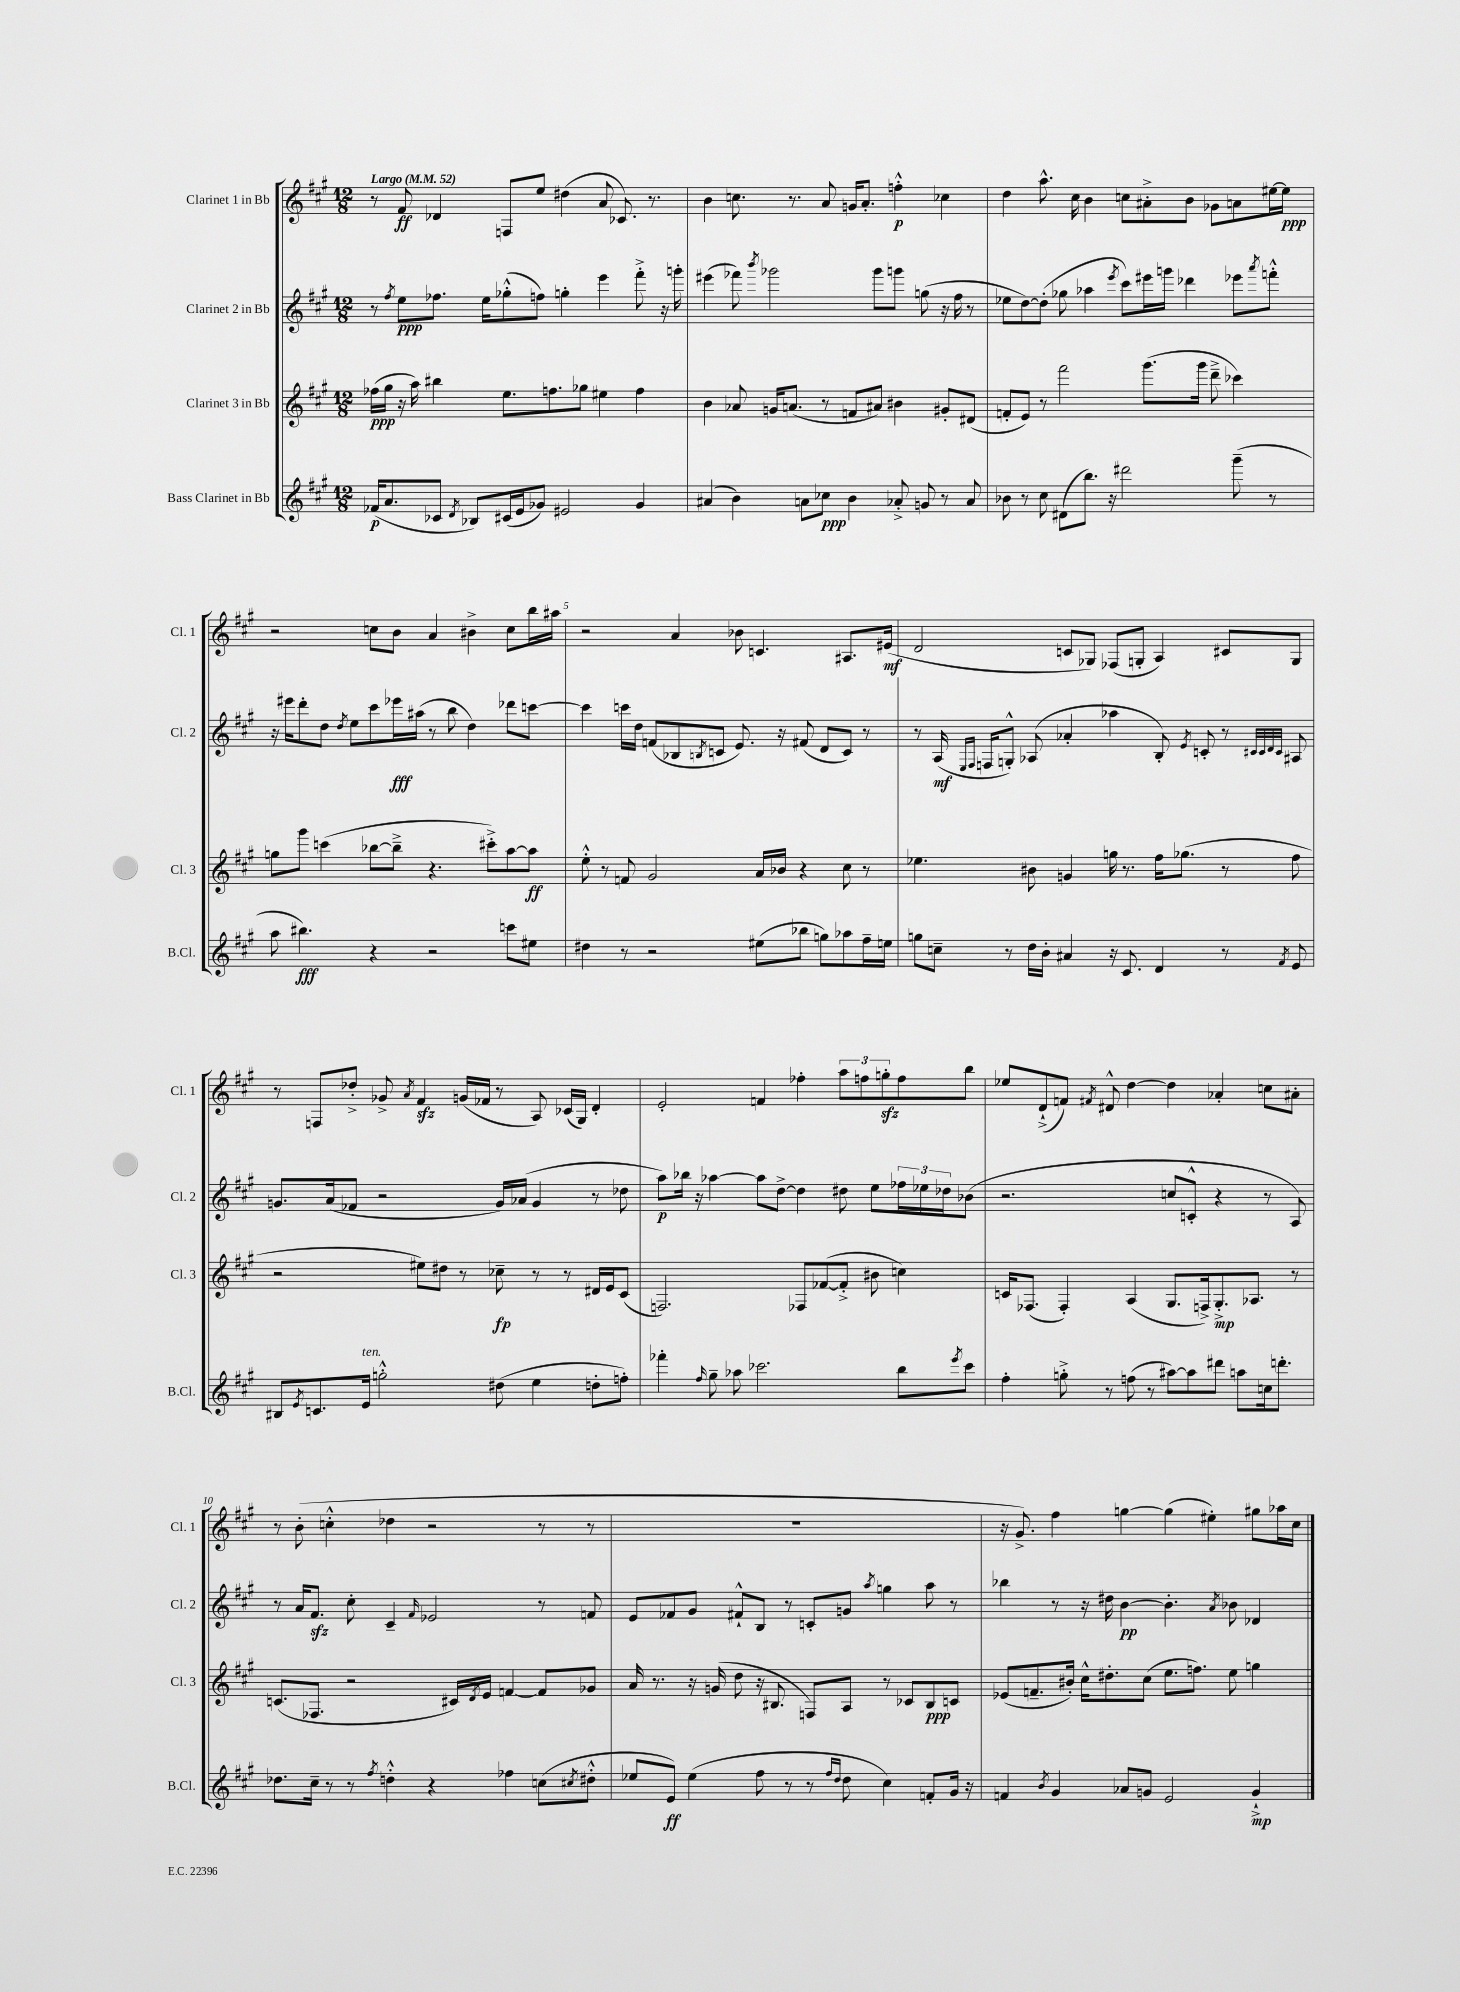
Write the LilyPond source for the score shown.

<<
\new StaffGroup <<
\new Staff = "s0" \with { instrumentName = "Clarinet 1 in Bb" shortInstrumentName = "Cl. 1" } {
    \clef treble \key a \major \numericTimeSignature \time 12/8 \tempo "Largo" 4 = 52
    r8 fis'8\ff des'4 f8 e''8 dis''4( a'8 ces'8.) r8. |
    b'4 c''8. r8. a'8 g'16 a'8.-. f''4-.-^\p ces''4 |
    d''4 a''8.-^ cis''16 b'4 c''8 ais'8-.-> b'8 ges'8 a'8 eis''16~ eis''16\ppp |
    r2 c''8 b'8 a'4 bis'4-> c''8 b''16 ais''16 |
    r2 a'4 bes'8 c'4. ais8. eis'16\mf( |
    d'2 c'8 ges8) fes8( g8-. a4) cis'8 g8 |
    r8 f8 des''8-.-> ges'8-> \acciaccatura { a'8 } fis'4\sfz g'16( fes'16 r8 a8) ces'16( gis16) d'4-. |
    e'2-. f'4 fes''4-. \tuplet 3/2 { a''8 f''8 g''8-.\sfz } f''8 b''8 |
    ees''8 d'8-!->( f'8) \acciaccatura { fis'8 } dis'8-^ d''4~ d''4 aes'4-. c''8 ais'8-. |
    r8 b'8-.( c''4-.-^ des''4 r2 r8 r8 |
    R1. |
    r16 gis'8.->) fis''4 g''4~ g''4( eis''4-.) gis''8 aes''16 cis''16 \bar "|." |
}
\new Staff = "s1" \with { instrumentName = "Clarinet 2 in Bb" shortInstrumentName = "Cl. 2" } {
    \clef treble \key a \major \numericTimeSignature \time 12/8
    r8 \acciaccatura { fis''8 } e''8\ppp fes''8. e''16 ges''8-.-^( f''8) g''4-. e'''4 fis'''8-.-> r16 g'''16-. |
    eis'''4( fes'''8) \acciaccatura { b'''8 } ges'''2 ges'''8 g'''8 g''8( r16 fis''16 r8 |
    ees''8 d''8~) d''8-.( ges''8 aes''4 \acciaccatura { e'''8 } cis'''8) eis'''16 g'''16 des'''4 ees'''8 \acciaccatura { a'''8 } f'''8-.-^ |
    r16 eis'''16 d'''8-. d''8 \acciaccatura { d''8 } e''8 cis'''8 ees'''16\fff ais''16( r8 b''8 d''4) des'''8 c'''8~ |
    c'''4 c'''16 d''16 f'8( bes8 \acciaccatura { b8 } c'8 e'8.) r16 fis'8( d'8 c'8) r8 |
    r8 a16\mf( \grace { e16 fis16 } f16 g8-.-^) aes8( aes'4-. aes''4 b8-.) \acciaccatura { e'8 } c'8-. r8 \grace { cis'32 cis'32 d'32 cis'32 } ais8 |
    g'8. a'16( fes'8 r2 g'16) aes'16( g'4 r8 des''8 |
    a''8\p) bes''16 r16 aes''4~ aes''8 d''8~-> d''4 dis''8 e''8 \tuplet 3/2 { fes''16 ees''16 des''16 } bes'8( |
    r2. c''8 c'8-.-^ r4 r8 a8) |
    r8 a'16 fis'8.\sfz cis''8-. cis'4-- \grace { fis'16 } ees'2 r8 f'8 |
    e'8 fes'8 gis'8 fis'8-!-^ b8 r8 c'8-. g'8 \acciaccatura { a''8 } g''4 a''8 r8 |
    bes''4 r8 r16 dis''16 b'4~\pp b'4.-. \acciaccatura { a'8 } bes'8 des'4 \bar "|." |
}
\new Staff = "s2" \with { instrumentName = "Clarinet 3 in Bb" shortInstrumentName = "Cl. 3" } {
    \clef treble \key a \major \numericTimeSignature \time 12/8
    fes''16\ppp( gis''16 r16 a''16) bis''4 e''8. f''8. ges''8 eis''4 f''4 |
    b'4 aes'8 g'16 a'8.( r8 f'8 ais'8) bis'4 gis'8-. dis'8( |
    f'8-. e'8) r8 fis'''2 gis'''8.( gis'''16 d'''8---> ces'''4) |
    g''8 gis'''8 c'''4( bes''8~ bes''8---> r4. cis'''8-.->) a''8~ a''8\ff |
    e''8-.-^ r8 f'8 gis'2 a'16 bes'16 r4 cis''8 r8 |
    ees''4. bis'8 g'4 g''16 r8. fis''16 ges''8.( r8 fis''8 |
    r2 eis''8) dis''8 r8 ces''8--\fp r8 r8 dis'16 e'16 cis'8( |
    f2.) fes8 fes'8~( fes'8-.-> bis'8 c''4) |
    c'16 fes8.( fes4-.) a4( gis8. f16->) gis8.-.->\mp aes8. r8 |
    c'8.( fes8. r2 cis'16) \acciaccatura { d'8 } e'16 f'4~ f'8 ges'8 |
    a'16 r8. r16 g'16( d''8 r16 bis8. f8) a8 r8 ces'8 bis8\ppp c'8 |
    ees'8( f'8.-- bis'16-.) cis''16-^ dis''8.-. cis''8( e''8. f''8.) e''8 g''4 \bar "|." |
}
\new Staff = "s3" \with { instrumentName = "Bass Clarinet in Bb" shortInstrumentName = "B.Cl." } {
    \clef treble \key a \major \numericTimeSignature \time 12/8
    fes'16\p( a'8. ces'8 \acciaccatura { d'8 } bes8) cis'16( e'16 ges'8) eis'2 ges'4 |
    ais'4( b'4) a'8 ces''8\ppp b'4 aes'8-.-> g'8 r8 aes'8 |
    bes'8 r8 cis''8 dis'8( b''8.) r16 dis'''2 gis'''8--( r8 |
    a''8 bis''4.\fff) r4 r2 c'''8 eis''8 |
    dis''4 r8 r2 eis''8( bes''8 g''8) aes''8 fis''16-- e''16 |
    g''8 c''8-- r8 d''16 b'16-. ais'4 r16 cis'8. d'4 r8 \acciaccatura { fis'8 } e'8 |
    bis8 \acciaccatura { e'8 } c'8. e'16^\markup { \italic "ten." } g''2-.-^ dis''8( e''4 d''8-. f''8-.) |
    fes'''4-. \grace { fis''16 } gis''8-- aes''8 ces'''2. b''8 \acciaccatura { e'''8 } ces'''8 |
    fis''4-. g''8-.-> r8 f''8( r8 ais''8~) ais''8 dis'''8 a''8 c''16 d'''8.-. |
    des''8. cis''16-- r8 r8 \acciaccatura { fis''8 } d''4-.-^ r4 fes''4 c''8( \acciaccatura { cis''8 } dis''8-.-^ |
    ees''8 e'8\ff) ees''4( fis''8 r8 r8 \grace { fis''16 d''16 } d''8 cis''4) f'8-. gis'16 r16 |
    f'4 \acciaccatura { b'8 } gis'4 aes'8 g'8 e'2 g'4-!->\mp \bar "|." |
}
>>
>>
\layout { \context { \Score \override BarNumber.break-visibility = ##(#f #t #t) barNumberVisibility = #(every-nth-bar-number-visible 5) } }
